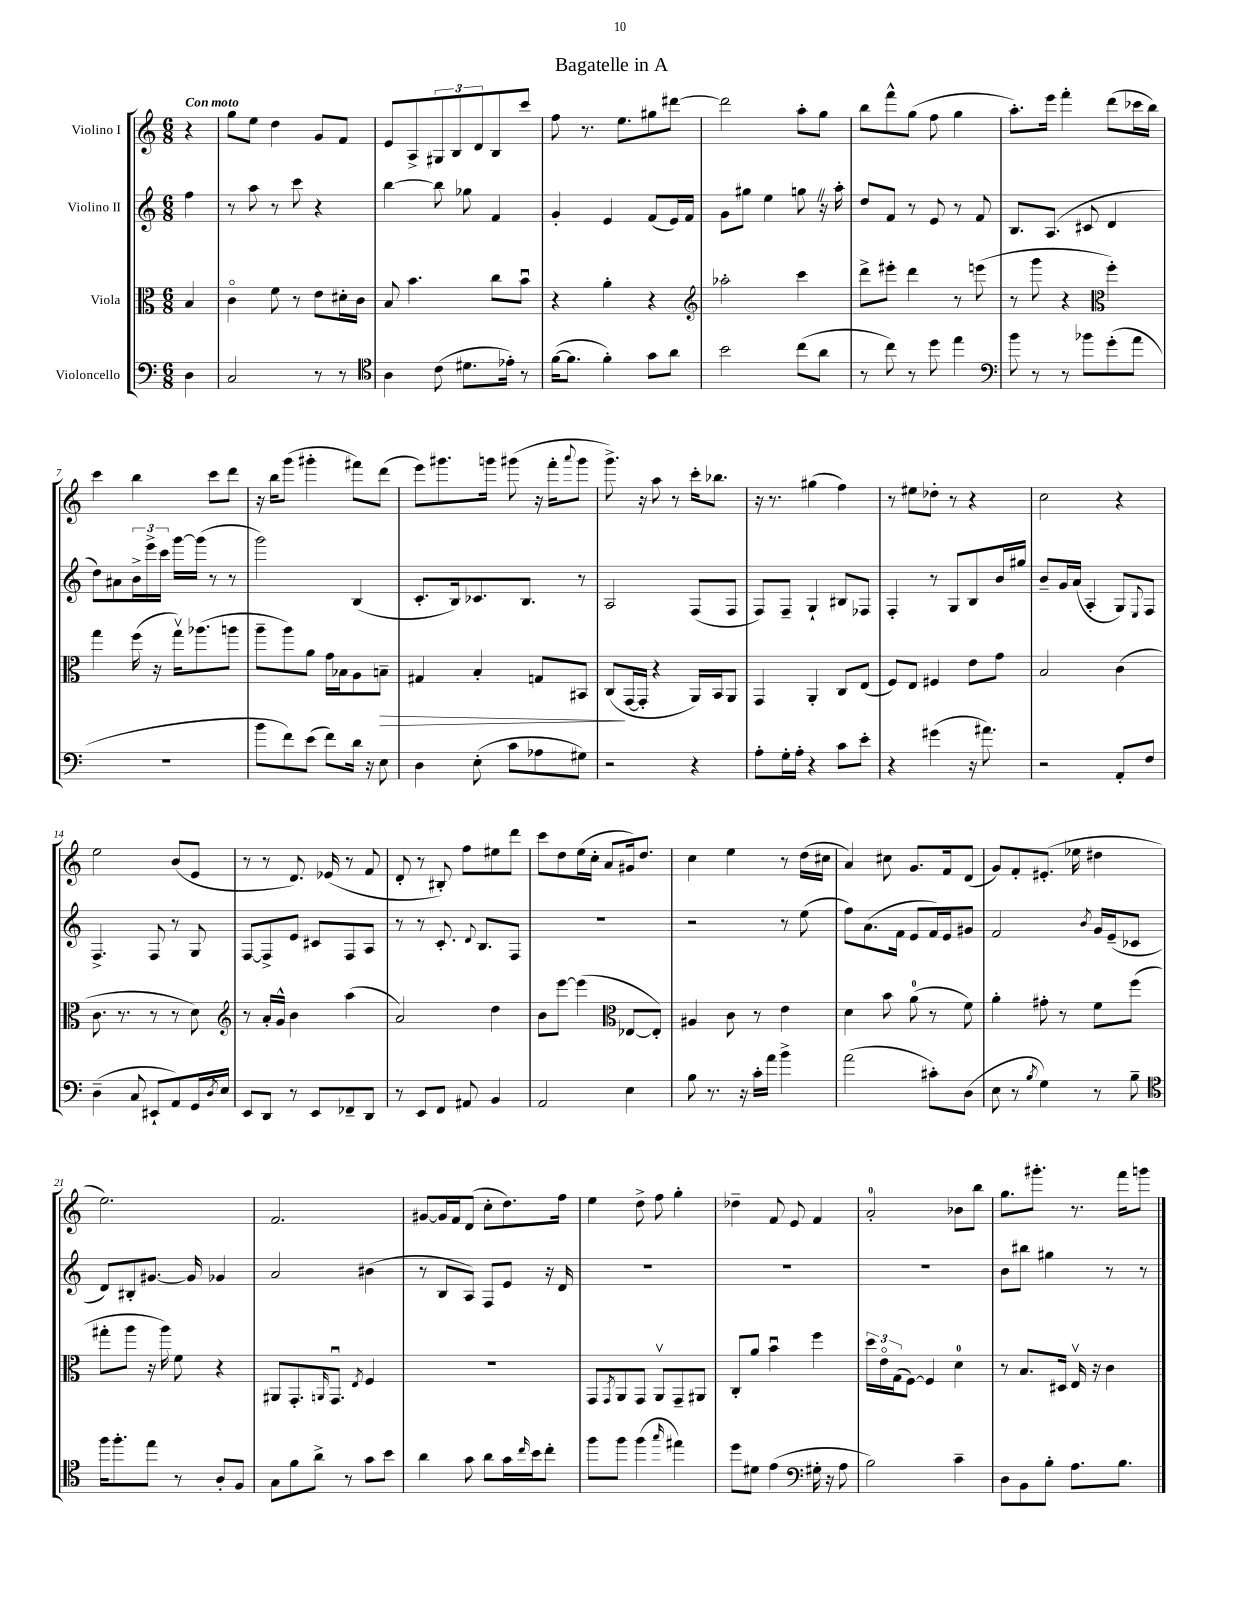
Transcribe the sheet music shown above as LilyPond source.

\header { title = "Bagatelle in A" }
<<
\new StaffGroup <<
\new Staff = "s0" \with { instrumentName = "Violino I" } {
    \clef treble \key c \major \numericTimeSignature \time 6/8 \partial 4 \tempo "Con moto"
    r4 |
    g''8 e''8 d''4 g'8 f'8 |
    e'8 a8-> \tuplet 3/2 { gis8 b8 d'8 } b8 c'''8 |
    f''8 r8. e''8. gis''8 dis'''8~ |
    dis'''2 a''8-. g''8 |
    b''8 f'''8-^ g''8( f''8 g''4 |
    a''8.-.) e'''16 f'''4-. d'''8( ces'''16 b''16) |
    c'''4 b''4 c'''8 d'''8 |
    r16 b''16 g'''8( gis'''4-. fis'''8) d'''8( |
    e'''8) gis'''8. g'''16 gis'''8( r16 f'''16-. \appoggiatura { a'''8 } gis'''8 |
    g'''8.->) r16 a''8 r8 c'''16-. bes''8. |
    r16 r8. gis''4( f''4) |
    r8 eis''8 des''8-. r8 r4 |
    c''2 r4 |
    e''2 b'8( e'8 |
    r8 r8 d'8.) ees'16( r8 f'8 |
    d'8-. r8 bis8-.) f''8 eis''8 d'''8 |
    c'''8 d''8 e''16( c''16-. a'8 gis'16) d''8. |
    c''4 e''4 r8 d''16( cis''16 |
    a'4) cis''8 g'8. f'16 d'8( |
    g'8) f'8-. eis'8.-.( ees''16 dis''4 |
    e''2.) |
    f'2. |
    gis'8~ gis'16 f'16 d'8( c''8-. d''8.) f''16 |
    e''4 d''8-> f''8 g''4-. |
    des''4-- f'8 e'8 f'4 |
    a'2-0-. bes'8 b''8 |
    g''8. gis'''8.-. r8. f'''16 g'''8 \bar "|." |
}
\new Staff = "s1" \with { instrumentName = "Violino II" } {
    \clef treble \key c \major \numericTimeSignature \time 6/8 \partial 4
    f''4 |
    r8 a''8 r8 c'''8 r4 |
    b''4~ b''8 ges''8 f'4 |
    g'4-. e'4 f'8( e'16) f'16 |
    g'8 gis''8 e''4 g''8 \once \override BreathingSign.text = \markup { \musicglyph "scripts.caesura.straight" } \breathe r16 a''16-. |
    d''8 f'8 r8 e'8 r8 f'8 |
    b8. a8.( cis'8 d'4 |
    d''8) ais'8 \tuplet 3/2 { b'16-> e'''16-> c'''16 } g'''16~ g'''16( r8 r8 |
    g'''2) b4( |
    c'8.-. b16) ces'8. b8. r8 |
    a2 f8( f8 |
    f8) f8-- g4-! bis8 fes8 |
    f4-. r8 g8 b8 b'16 gis''16 |
    b'8-- g'16 a'16( a4-. g8) \appoggiatura { e8 } f8 |
    f4.-> f8 r8 g8 |
    f8~ f8-> e'8 cis'8 f8 a8 |
    r8 r8 c'8.-. \appoggiatura { d'8 } b8. f8 |
    R2. |
    r2 r8 e''8( |
    f''8) a'8.( f'16 e'8 f'16) e'16 gis'8 |
    f'2 \acciaccatura { b'8 } g'16 e'16--( ces'8 |
    d'8) bis8-. gis'8.~ gis'16 ges'4 |
    a'2 bis'4( |
    r8 b8 a8) f8 e'8 r16 d'16 |
    R2. |
    R2. |
    R2. |
    b'8 bis''8 gis''4 r8 r8 \bar "|." |
}
\new Staff = "s2" \with { instrumentName = "Viola" } {
    \clef alto \key c \major \numericTimeSignature \time 6/8 \partial 4
    b4 |
    c'4\flageolet f'8 r8 e'8 dis'16-. c'16 |
    b8 b'4. c''8 b'8\downbow |
    r4 a'4-. r4 |
    \clef treble aes''2-. c'''4 |
    d'''8-> eis'''8-. d'''4 r8 e'''8( |
    r8 g'''8 r4 \clef alto f''4-.) |
    g''4 f''16( r16 g''16\upbow) aes''8.( a''8 |
    a''8-- a''8) a'8 g'16 bes16 a8 b8--\> |
    gis4 b4-. g8 bis,8 |
    c8\!( g,16~ g,16-. r4 a,16) b,16 a,8 |
    g,4 a,4-. c8 e8( |
    f8) e8 fis4 e'8 g'8 |
    b2 c'4( |
    c'8. r8. r8 r8 d'8) |
    \clef treble r8 a'16-. g'16-^ b'4 a''4( |
    a'2) d''4 |
    b'8 e'''8~ e'''4( \clef alto ees8~ ees8-.) |
    ais4 c'8 r8 e'4 |
    d'4 b'8 a'8-0( r8 f'8) |
    a'4-. gis'8-. r8 f'8 f''8( |
    gis''8-. a''8 r16 a''16) f'8 r4 |
    ais,8 g,8.-. \grace { a,16 } g,8.\downbow \acciaccatura { e8 } f4 |
    R2. |
    g,8 \acciaccatura { g,8 } a,8 g,8 a,8\upbow g,8-- ais,8 |
    c8-. a'8 b'4\downbow f''4 |
    \tuplet 3/2 { d''16 e'16\flageolet g16( } f8~) f4 d'4-0 |
    r8 b8. dis16 e16\upbow r16 c'4 \bar "|." |
}
\new Staff = "s3" \with { instrumentName = "Violoncello" } {
    \clef bass \key c \major \numericTimeSignature \time 6/8 \partial 4
    d4 |
    c2 r8 r8 |
    \clef tenor a4 c'8( dis'8. ees'16-.) r8 |
    f'16~( f'8. f'4-.) g'8 a'8 |
    b'2 c''8( a'8 |
    r8 c''8) r8 d''8 e''4 |
    \clef bass b'8 r8 r8 bes'8 g'8-.( a'8 |
    R2. |
    b'8 f'8) e'8( f'8) d'16 r16 e8 |
    d4 e8-.( c'8 aes8 gis8) |
    r2 r4 |
    a8-. g16-. a16-. r4 c'8 e'8-. |
    r4 gis'4( r16 ais'8.) |
    r2 a,8-. f8 |
    d4--( c8 eis,8-! a,8) g,16 \acciaccatura { d8 } e16 |
    e,8 d,8 r8 e,8 fes,8-- d,8 |
    r8 e,8 f,8 ais,8 b,4 |
    a,2 e4 |
    b8 r8. r16 c'16-. a'16 b'4-> |
    a'2( cis'8-.) d8( |
    e8 r8 \acciaccatura { b8 } g4) r8 b8-- |
    \clef tenor f''16 f''8.-. e''8 r8 a8-. f8 |
    g8 f'8 a'8-> r8 g'8 b'8 |
    a'4 g'8 a'8 g'16 \grace { c''16 } b'16 c''8-. |
    f''8 f''8 f''4( \grace { g''16 } eis''4) |
    d''8 dis'8 e'4( \clef bass gis16-. r16 a8 |
    b2) c'4-- |
    d8 b,8 b8-. a8. b8. \bar "|." |
}
>>
>>
